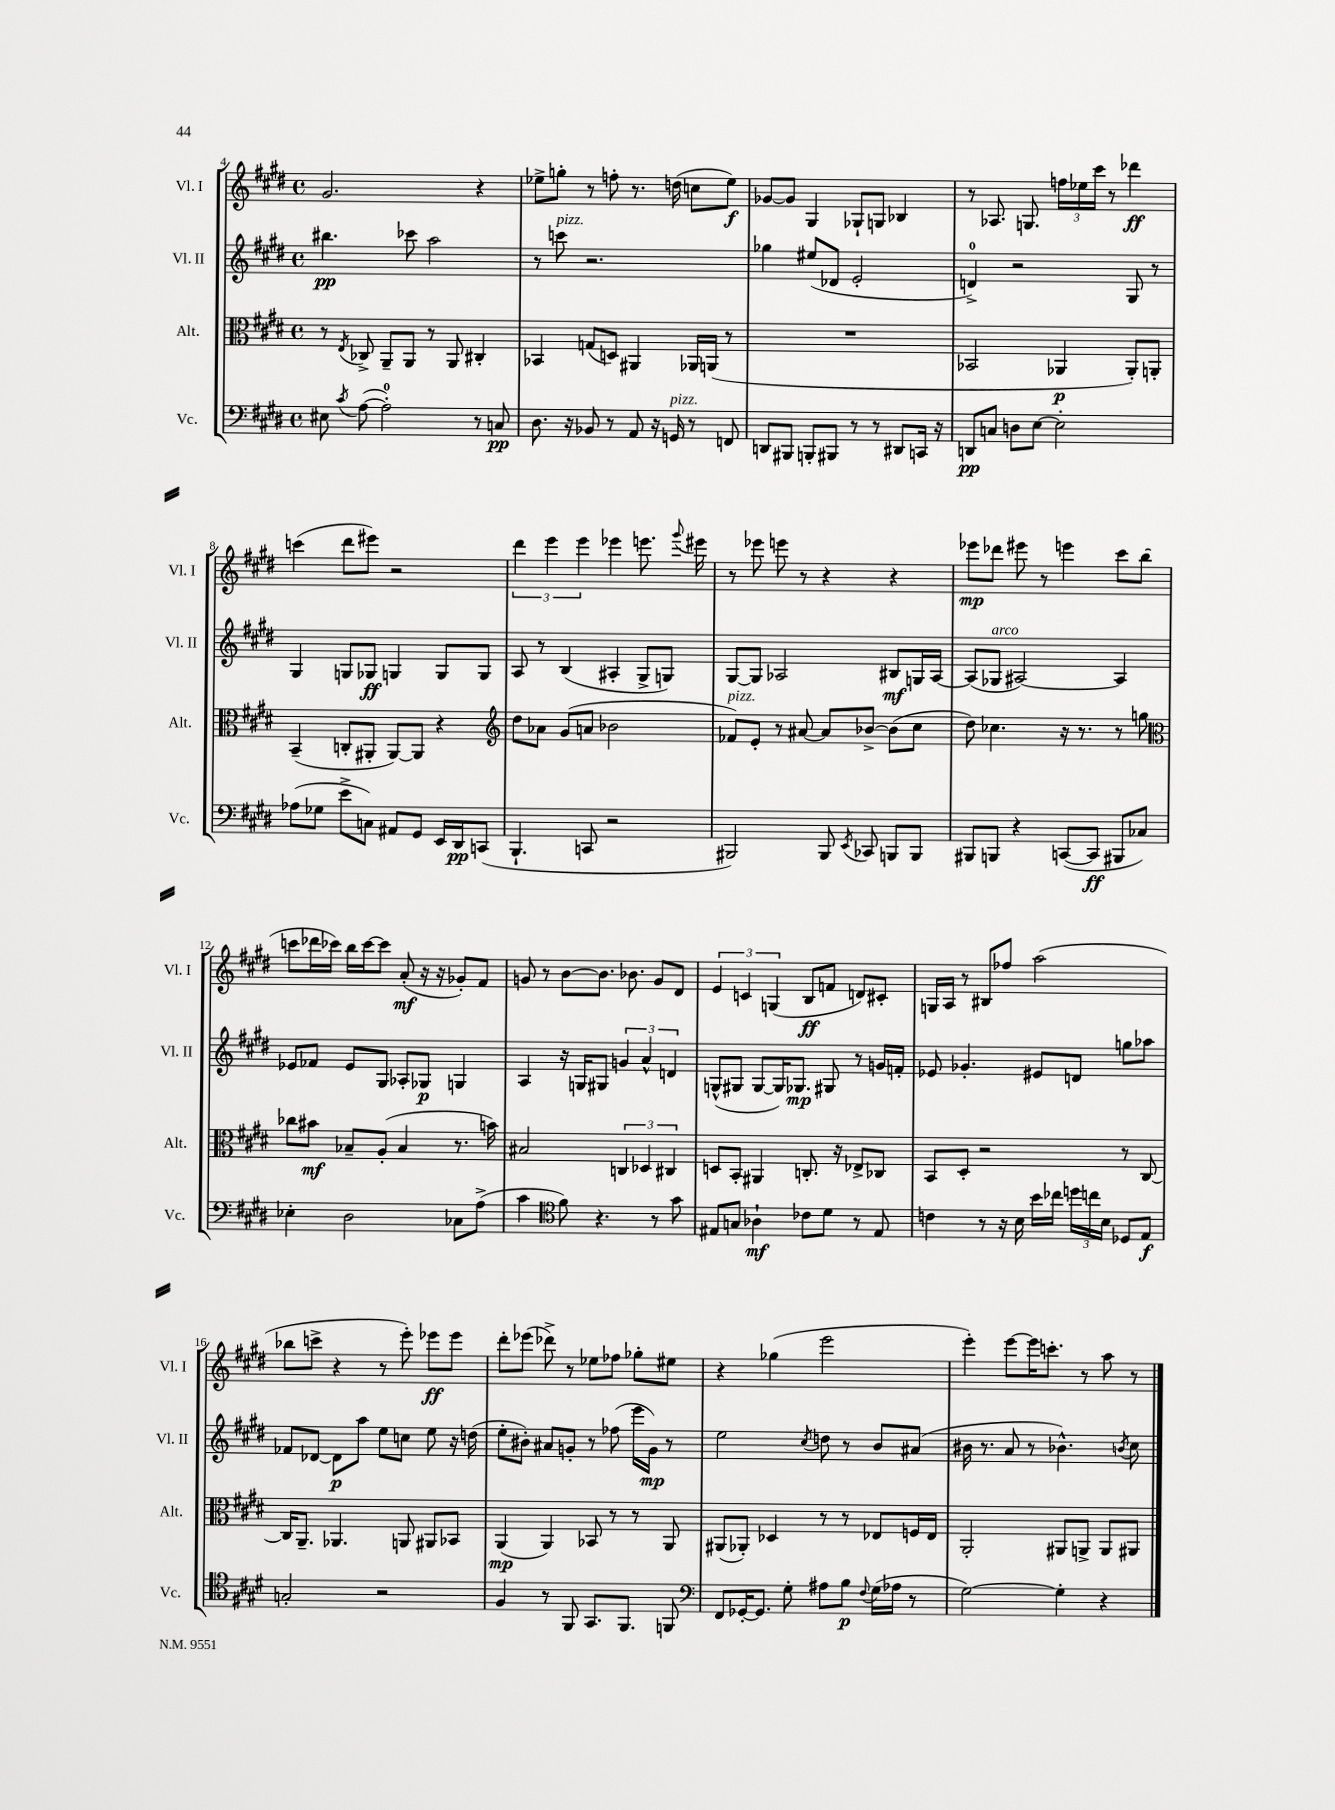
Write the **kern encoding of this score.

**kern	**dynam	**kern	**dynam	**kern	**dynam	**kern	**dynam
*part4	*part4	*part3	*part3	*part2	*part2	*part1	*part1
*staff4	*staff4	*staff3	*staff3	*staff2	*staff2	*staff1	*staff1
*I"Vc.	*	*I"Alt.	*	*I"Vl. II	*	*I"Vl. I	*
*I'Vc.	*	*I'Alt.	*	*I'Vl. II	*	*I'Vl. I	*
*clefF4	*	*clefC3	*	*clefG2	*	*clefG2	*
*k[f#c#g#d#]	*	*k[f#c#g#d#]	*	*k[f#c#g#d#]	*	*k[f#c#g#d#]	*
*M4/4	*	*M4/4	*	*M4/4	*	*M4/4	*
*met(c)	*	*met(c)	*	*met(c)	*	*met(c)	*
=4	=4	=4	=4	=4	=4	=4	=4
8E#X\	.	8r	.	4.bb#X\	pp	2.g#/	.
8qc#/	.	8qE/	.	.	.	.	.
([8A\	.	8C-X^/	.	.	.	.	.
2A'\])	.	8AA~/L	.	.	.	.	.
.	.	8AA/J	.	8ccc-X\	.	.	.
.	.	8r	.	2aa\	.	.	.
.	.	8AA/	.	.	.	.	.
8r	.	4C#X'/	.	.	.	4r	.
8Cn/	pp	.	.	.	.	.	.
=5	=5	=5	=5	=5	=5	=5	=5
8.D#\	.	4BB-X/	.	8r	.	8ee-X^\L	.
!	!	!	!	!LO:TX:a:i:t=pizz.	!	!	!
.	.	.	.	8cccn\	.	8ggn'\J	.
16r	.	.	.	.	.	.	.
8BB-X/	.	(8Gn/L	.	2.r	.	8r	.
8r	.	8Dn/J)	.	.	.	8ffn'\	.
8AA/	.	4AA#X/	.	.	.	8.r	.
16r	.	.	.	.	.	.	.
!LO:TX:a:i:t=pizz.	!	!	!	!	!	!	!
16GGn/	.	.	.	.	.	(16ddn\	.
8r	.	16AA-X/LL	.	.	.	8ccn\L	.
.	.	(16AAn/JJ	.	.	.	.	.
8FFn/	.	8r	.	.	.	8ee-\J)	f
=6	=6	=6	=6	=6	=6	=6	=6
8DDn/L	.	1r	.	4gg-X\	.	[8g-X/L	.
8BBB#X/J	.	.	.	.	.	8g-/J]	.
8BBBn'/L	.	.	.	(8ee#X/L	.	4G#/	.
8BBB#X/J	.	.	.	8d-X/J	.	.	.
8r	.	.	.	2e'/	.	8G-X`/L	.
8r	.	.	.	.	.	8Gn/J	.
8DD#X/L	.	.	.	.	.	4B-X/	.
16CCn/Jk	.	.	.	.	.	.	.
16r	.	.	.	.	.	.	.
=7	=7	=7	=7	=7	=7	=7	=7
8DDn/L	pp	2BB-X/	.	4dn^/)	.	8r	.
8Cn/J	.	.	.	.	.	8.A-X/	.
8Dn\L	.	.	.	2r	.	.	.
.	.	.	.	.	.	8.Gn/	.
[8E\J	.	.	.	.	.	.	.
2E'\]	.	4AA-X/	p	.	.	24ffn\LL	.
.	.	.	.	.	.	24ee-X\	.
.	.	.	.	.	.	24ccc#\JJ	.
.	.	.	.	.	.	8r	.
.	.	8AA-'/L)	.	8G#/	.	4ddd-X\	ff
.	.	8AAn'/J	.	8r	.	.	.
!!LO:LB:g=z
=8	=8	=8	=8	=8	=8	=8	=8
(8A-X\L	.	(4BB~/	.	4G#/	.	(4cccn\	.
8G-X\J	.	.	.	.	.	.	.
8e^\L	.	8Cn'/L	.	8Gn/L	.	8ddd#\L	.
8Cn\J)	.	8AA#X'/J	.	8G-X/J	ff	8eee#X\J)	.
8AA#X/L	.	[8AA#/L)	.	4Gn/	.	2r	.
8GG#/J	.	8AA#/J]	.	.	.	.	.
16EE/LL	.	4r	.	8G/L	.	.	.
16DD#/J	pp	.	.	.	.	.	.
(8CCn/J	.	.	.	8G/J	.	.	.
=9	=9	=9	=9	=9	=9	=9	=9
*	*	*clefG2	*	*	*	*	*
4.BBB`/	.	8dd#\L	.	8A/	.	6ddd#\	.
.	.	8a-X\J	.	8r	.	.	.
.	.	.	.	.	.	6eee\	.
.	.	(8g#/L	.	(4B/	.	.	.
.	.	.	.	.	.	6eee\	.
8CCn/	.	8an/J	.	.	.	.	.
2r	.	2b-X\	.	4A#X'/	.	4eee-X\	.
.	.	.	.	8G#^/L	.	8.eeen\	.
.	.	.	.	8Gn/J)	.	.	.
.	.	.	.	.	.	8qqggg#/	.
.	.	.	.	.	.	16eee#X\	.
=10	=10	=10	=10	=10	=10	=10	=10
!	!	!LO:TX:a:i:t=pizz.	!	!	!	!	!
2BBB#X/)	.	8f-X/L)	.	[8G#/L	.	8r	.
.	.	8e'/J	.	8G#/J]	.	8eee-X\	.
.	.	8r	.	2A-X/	.	8eeen\	.
.	.	[8a#X/	.	.	.	8r	.
8BBB#/	.	8a#/L]	.	.	.	4r	.
8qEE/	.	.	.	.	.	.	.
8CC-X/	.	[8b-X^/J	.	.	.	.	.
8BBBn/L	.	(8b-\L]	.	8B#X/L	mf	4r	.
8BBB/J	.	8cc#\J	.	16Gn/L	.	.	.
.	.	.	.	[16A-/JJ	.	.	.
=11	=11	=11	=11	=11	=11	=11	=11
8BBB#X/L	.	8dd#\)	.	(8A-/L]	.	8eee-X\L	mp
!	!	!	!	!LO:TX:a:i:t=arco	!	!	!
8BBBn/J	.	4.cc-X\	.	8G-X/J	.	8ddd-X\J	.
4r	.	.	.	[2A#X/)	.	8eee#X\	.
.	.	.	.	.	.	8r	.
([8CCn/L	.	16r	.	.	.	4eeen\	.
.	.	8.r	.	.	.	.	.
8CC/J]	ff	.	.	.	.	.	.
8BBB#X/L	.	8r	.	4A#/]	.	8ccc#\L	.
8C-X/J)	.	8ggn\	.	.	.	(8bb\J	.
!!LO:LB:g=z
=12	=12	=12	=12	=12	=12	=12	=12
*	*	*clefC3	*	*	*	*	*
4E-X'\	.	8cc-X\L	.	8e-X/L	.	8cccn\L	.
.	.	8b#X\J	mf	8f-X/J	.	16ddd-X\L	.
.	.	.	.	.	.	16ccc-X\JJ)	.
2D#\	.	8B-X~/L	.	8e-/L	.	16bb\LL	.
.	.	.	.	.	.	[16ccc-\J	.
.	.	(8A'/J	.	8G#/J	.	8ccc-\J]	.
.	.	4B-/	.	8A-X'/L	.	(8a'/	mf
.	.	.	.	8G-X/J	p	16r	.
.	.	.	.	.	.	16r	.
8C-X\L	.	8.r	.	4Gn/	.	8g-X'/L)	.
(8A^\J	.	.	.	.	.	8f#/J	.
.	.	16bn\)	.	.	.	.	.
=13	=13	=13	=13	=13	=13	=13	=13
4c#\	.	2B#X/	.	4A/	.	8gn/	.
.	.	.	.	.	.	8r	.
*clefC4	*	*	*	*	*	*	*
8f#\)	.	.	.	16r	.	[8b\L	.
.	.	.	.	16Gn/KL	.	.	.
4.r	.	.	.	8G#X/J	.	8.b\J]	.
.	.	6Cn/	.	6gn/	.	.	.
.	.	.	.	.	.	8.b-X\	.
.	.	6D-X/	.	6a^^/	.	.	.
8r	.	.	.	.	.	8g/L	.
.	.	6C#X/	.	6dn/	.	.	.
8g#\	.	.	.	.	.	8d#/J	.
=14	=14	=14	=14	=14	=14	=14	=14
8E#X/L	.	8Dn/L	.	(8Gn^^/L	.	6e/	.
8Gn/J	.	8BB'/J	.	8G#X/J	.	.	.
.	.	.	.	.	.	6cn/	.
4A-X`\	mf	4AA#X/	.	[8G#/L	.	.	.
.	.	.	.	.	.	(6Gn/	.
.	.	.	.	16G#/K])	.	.	.
.	.	.	.	8.G-X/J	mp	.	.
8c-X\L	.	8.Cn'/	.	.	.	8B/L	ff
8d#\J	.	.	.	8G#X/	.	8fn/J	.
.	.	16r	.	.	.	.	.
8r	.	8E-X^/L	.	8r	.	8dn/L)	.
8E#/	.	8C-X/J	.	16gn/LL	.	8c#X'/J	.
.	.	.	.	16fn'/JJ	.	.	.
=15	=15	=15	=15	=15	=15	=15	=15
4cn\	.	8BB/L	.	8e-X/	.	16Gn/LL	.
.	.	.	.	.	.	16A/JJ	.
.	.	8D#'/J	.	4.g-X'/	.	8r	.
8r	.	2r	.	.	.	8B#X/L	.
16r	.	.	.	.	.	8ff-X/J	.
16B\	.	.	.	.	.	.	.
16b\LL	.	.	.	8e#X/L	.	(2aa\	.
16cc-X\JJ	.	.	.	.	.	.	.
24ddn\LL	.	.	.	8dn/J	.	.	.
24ccn\	.	.	.	.	.	.	.
24B\JJ	.	.	.	.	.	.	.
8D-X/L	.	8r	.	8ggn\L	.	.	.
8E/J	f	[8C#/	.	8aa-X\J	.	.	.
!!LO:LB:g=z
=16	=16	=16	=16	=16	=16	=16	=16
2Gn'/	.	16C#/KL]	.	8f-X/L	.	8bb-X\L	.
.	.	8.AA~/J	.	.	.	.	.
.	.	.	.	[8d-X/J	.	8cccn^\J	.
.	.	4.AA-X/	.	8d-\L]	p	4r	.
.	.	.	.	8aa\J	.	.	.
2r	.	.	.	8ee\L	.	8r	.
.	.	8AAn/	.	8ccn\J	.	8eee'\)	.
.	.	8AA#X/L	.	8ee\	.	8eee-X\L	ff
.	.	8BB-X/J	.	16r	.	8eee-\J	.
.	.	.	.	(16ddn\	.	.	.
=17	=17	=17	=17	=17	=17	=17	=17
4F#/	.	(4AA/	mp	8ee'\L	.	8ddd#'\L	.
.	.	.	.	8b#X'\J)	.	(8eee-X\J	.
8r	.	4AA/)	.	8a#X/L	.	8ddd-X^\)	.
8FF#/	.	.	.	8gn'/J	.	8r	.
8.GG#/L	.	8BB-X/	.	8r	.	8ee-X\L	.
.	.	8r	.	(8ff-X\	.	8ff-X\J	.
8.FF#/J	.	.	.	.	.	.	.
.	.	8r	.	16eee\LL	.	8gg-X'\L	.
.	.	.	.	16g\JJ)	mp	.	.
8FFn/	.	8AA/	.	8r	.	8ee#X\J	.
=18	=18	=18	=18	=18	=18	=18	=18
*clefF4	*	*	*	*	*	*	*
8FF#/L	.	(8AA#X/L	.	2ee\	.	4r	.
[16GG-X'/K	.	8AA-X'/J)	.	.	.	.	.
8.GG-/J]	.	.	.	.	.	.	.
.	.	4D-X/	.	.	.	(4gg-X\	.
8G#'\	.	.	.	.	.	.	.
.	.	.	.	8qcc#/	.	.	.
8A#X\L	.	8r	.	8ddn\	.	2eee\	.
8B\J	p	8r	.	8r	.	.	.
8qqF#/	.	.	.	.	.	.	.
(16G#\LL	.	8E-X/L	.	8b/L	.	.	.
16A-X\JJ	.	.	.	.	.	.	.
8r	.	16Fn/L	.	(8a#X/J	.	.	.
.	.	16E-/JJ	.	.	.	.	.
=19	=19	=19	=19	=19	=19	=19	=19
[2G#\)	.	2AA'/	.	16b#X\	.	4eee'\)	.
.	.	.	.	8.r	.	.	.
.	.	.	.	8a/	.	[8eee\L	.
.	.	.	.	8r	.	16eee\K]	.
.	.	.	.	.	.	8.cccn'\J	.
4G#'\]	.	8AA#X/L	.	4.b-X^^\)	.	.	.
.	.	8AAn^/J	.	.	.	8r	.
4r	.	8AA/L	.	.	.	8aa\	.
.	.	.	.	8qbn/	.	.	.
.	.	8AA#X/J	.	8cc#\	.	8r	.
==	==	==	==	==	==	==	==
*-	*-	*-	*-	*-	*-	*-	*-
